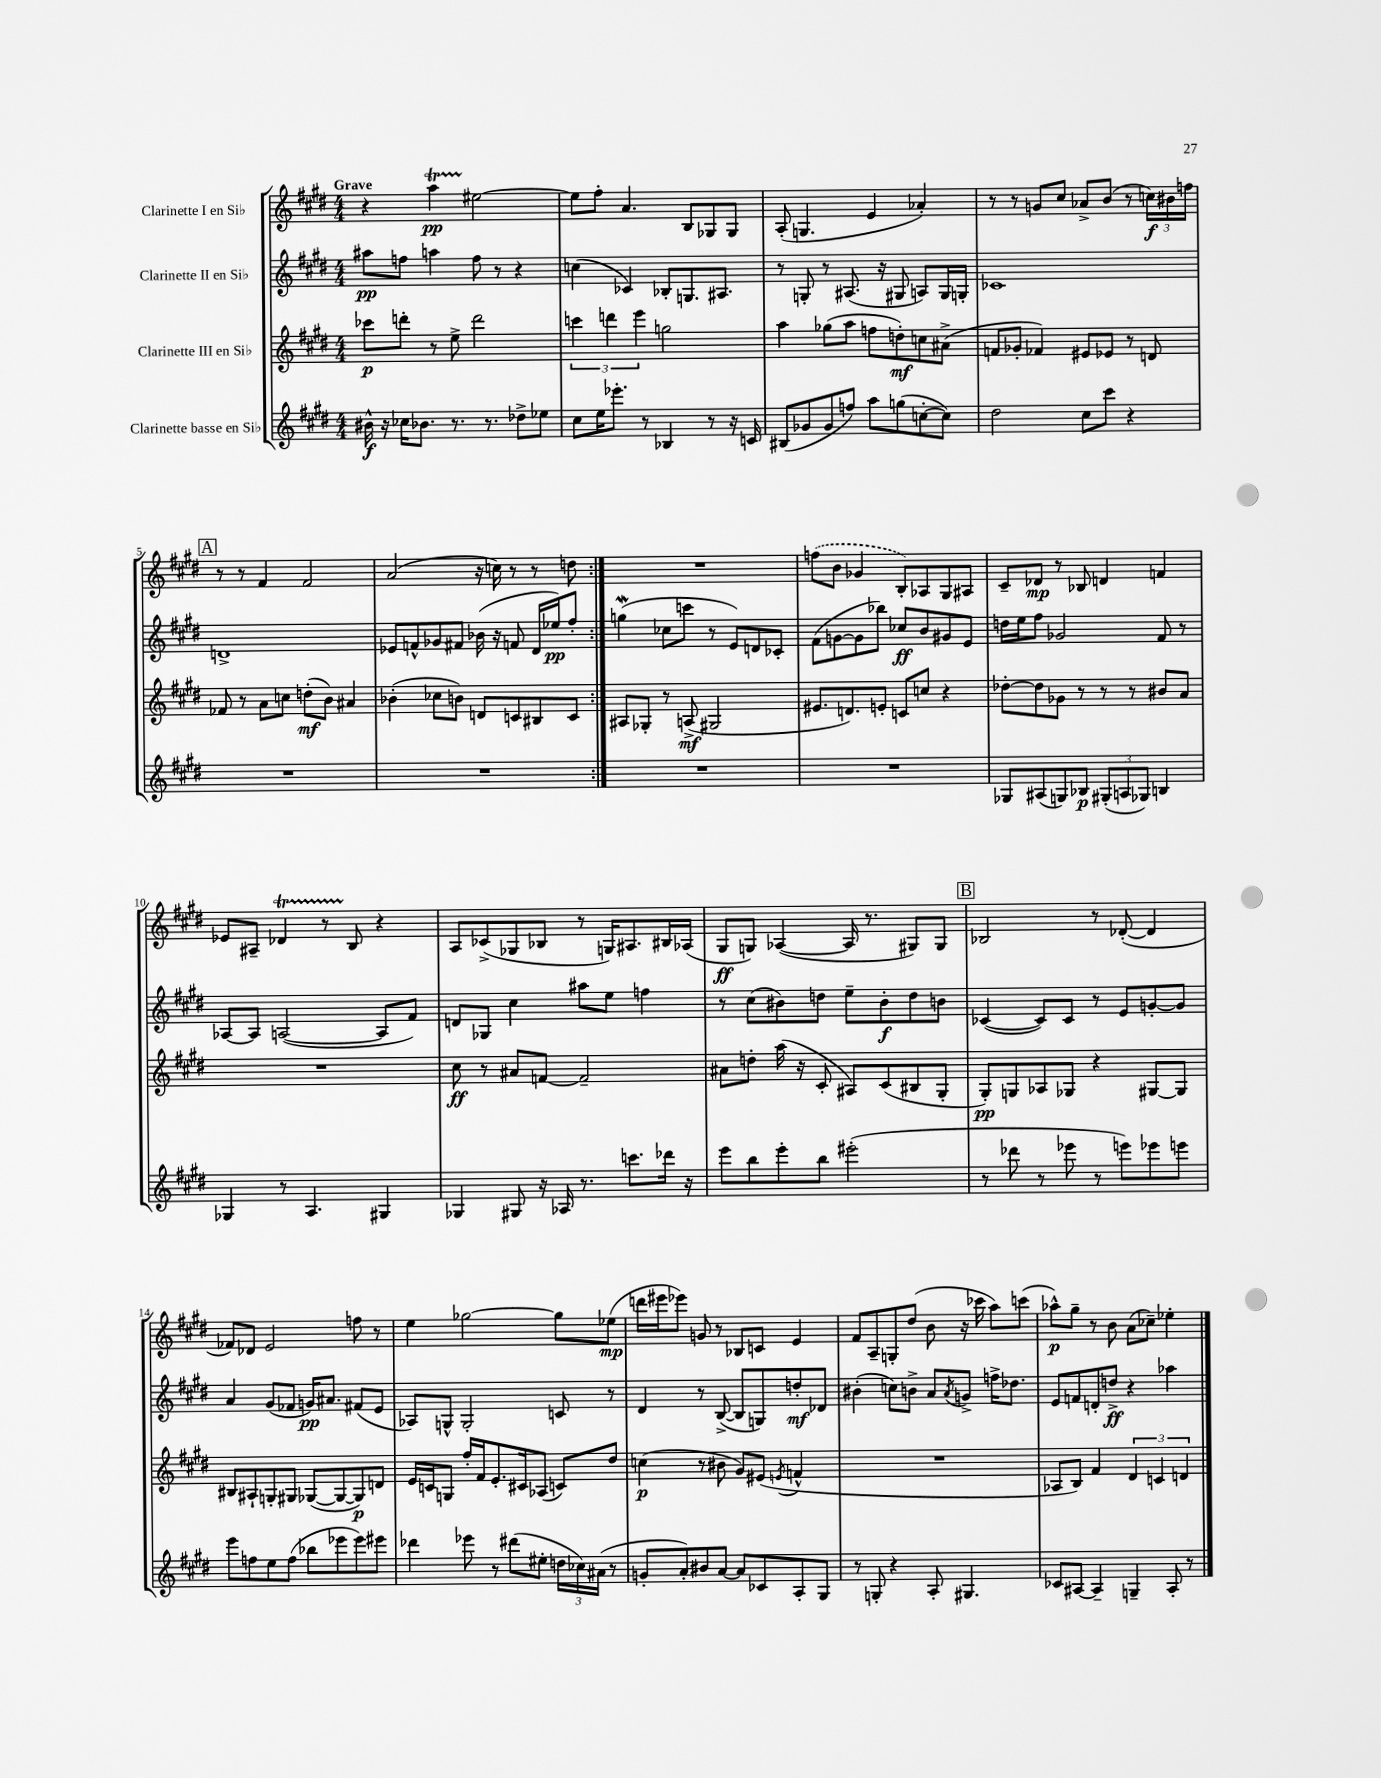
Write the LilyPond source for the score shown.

<<
\new StaffGroup <<
\new Staff = "s0" \with { instrumentName = "Clarinette I en Sib" } {
    \clef treble \key e \major \numericTimeSignature \time 4/4 \tempo "Grave"
    \repeat volta 2 { r4 a''4\startTrillSpan\pp eis''2~\stopTrillSpan |
    eis''8 fis''8-. a'4. b8 ges8 ges8 |
    a8-.( g4. e'4 aes'4-.) |
    r8 r8 g'8 cis''8 aes'8-> b'8( r8 \tuplet 3/2 { c''16\f) bis'16 f''16 } |
    \mark \markup { \box "A" } r8 r8 fis'4 fis'2 |
    a'2( r16 c''16) r8 r8 d''8 | }
    R1 |
    \once \slurDashed f''8( b'8 ges'4 b8-.) aes8 gis8 ais8 |
    cis'8-- des'8\mp r8 bes8 d'4 f'4 |
    ees'8 ais8-- des'4\startTrillSpan r8 b8\stopTrillSpan r4 |
    a8 ces'8->( ges8 bes8 r8 g16) ais8. bis16 aes16( |
    gis8\ff g8) aes4~( aes16 r8. gis8) gis8 |
    \mark \markup { \box "B" } bes2 r8 des'8~-.( des'4 |
    fes'8) des'8 e'2 f''8 r8 |
    e''4 ges''2~ ges''8 ees''8\mp( |
    d'''16 eis'''16 ees'''8) g'8 r8 bes8 c'8 e'4 |
    fis'8 a8-- g8-. dis''8( b'8 r16 ces'''16 a''8) c'''8( |
    aes''8-^\p) gis''8-- r8 b'8 a'8( ces''8--) ees''4-. \bar "|." |
}
\new Staff = "s1" \with { instrumentName = "Clarinette II en Sib" } {
    \clef treble \key e \major \numericTimeSignature \time 4/4
    \repeat volta 2 { ais''8\pp f''8 a''4 f''8 r8 r4 |
    c''4( ces'4) bes8-. g8. ais8. |
    r8 g8-. r8 ais8.( r16 gis8 a8) gis16 g16-. |
    ces'1 |
    \mark \markup { \box "A" } d'1-> |
    ees'8 f'8-^ ges'8 fis'8 bes'16( r16 f'8 dis'16 ees''16\pp) fis''8-. | }
    g''4\mordent( ces''8 c'''8 r8 e'8) d'8 ces'8-. |
    fis'8( g'8~ g'8 bes''8) ces''8\ff b'8 gis'8 e'8 |
    d''16 e''16 fis''8 ges'2 fis'8 r8 |
    aes8~ aes8 a2~( a8 fis'8) |
    d'8 ges8 cis''4 ais''8 e''8 f''4 |
    r8 cis''8( bis'8) d''8 e''8-- bis'8-.\f d''8 b'8 |
    \mark \markup { \box "B" } ces'4~( ces'8) ces'8 r8 e'8 g'8~-. g'8 |
    a'4 gis'8( fes'8 g'16\pp) ais'8. fis'8( e'8 |
    aes8) g8-^ g2-. c'8 r8 |
    dis'4 r8 b8~->( b8 g8) d''8-.\mf des'8 |
    bis'4-.( c''8) b'8-> a'8 \acciaccatura { a'8 } g'8-> f''16-> des''8. |
    e'8 f'8 d'8-. d''8->\ff r4 aes''4 \bar "|." |
}
\new Staff = "s2" \with { instrumentName = "Clarinette III en Sib" } {
    \clef treble \key e \major \numericTimeSignature \time 4/4
    \repeat volta 2 { ces'''8\p d'''8-. r8 e''8-> d'''2 |
    \tuplet 3/2 { c'''4 d'''4 e'''4 } g''2 |
    a''4 ges''8( a''8 f''8 d''8-.\mf) c''8 ais'8->( |
    f'8 ges'8-. fes'4) eis'8 ees'8 r8 d'8 |
    \mark \markup { \box "A" } fes'8 r8 a'8 c''8 d''8-.\mf( b'8) ais'4 |
    bes'4-.( ces''8 b'8) d'8 c'8 bis8 c'8 | }
    ais8 ges8-. r8 a8->\mf( gis2 |
    eis'8. d'8.) e'8-. c'8 c''8 r4 |
    des''8~-. des''8 ges'8 r8 r8 r8 bis'8 a'8 |
    R1 |
    cis''8\ff r8 ais'8 f'8~ f'2-- |
    ais'8 d''8-. a''16( r16 cis'8-. ais8) cis'8( bis8 gis8-. |
    \mark \markup { \box "B" } gis8-.\pp) g8 aes8 ges8 r4 gis8~ gis8 |
    bis8 ais8-! g8-. gis8 ges8~( ges8~ ges8\p) d'8 |
    e'16 c'16 g8 fis''16-. fis'16 e'8.-. cis'16 aes8( c'8) dis''8 |
    c''4\p( r8 bis'8 gis'8) eis'8( \acciaccatura { e'8 } f'4-^ |
    R1 |
    aes8 b8) fis'4 \tuplet 3/2 { dis'4 c'4 d'4 } \bar "|." |
}
\new Staff = "s3" \with { instrumentName = "Clarinette basse en Sib" } {
    \clef treble \key e \major \numericTimeSignature \time 4/4
    \repeat volta 2 { bis'16-^\f r16 ces''16 bes'8. r8. r8. des''8-> ees''8 |
    cis''8 e''16 ees'''8.-. r8 bes4 r8 r16 c'16 |
    bis8( ges'8 ges'8 f''8) a''8 g''8( c''8~-. c''8) |
    dis''2 cis''8 cis'''8 r4 |
    \mark \markup { \box "A" } R1 |
    R1 | }
    R1 |
    R1 |
    ges8 ais8( g8) bes8\p \tuplet 3/2 { gis8-.( a8 ges8) } b4 |
    ges4 r8 a4. gis4 |
    ges4 gis8 r16 aes16 r8. c'''8. des'''16 r16 |
    e'''8 b''8 e'''8-. b''8 eis'''2-.( |
    \mark \markup { \box "B" } r8 des'''8 r8 ees'''8 r8 e'''8) ees'''8 e'''8 |
    e'''8 f''8 e''8 f''8( bes''8 ees'''8 ees'''8) eis'''8 |
    des'''4 ees'''8 r8 dis'''8( eis''8-. \tuplet 3/2 { d''16 ces''16) ais'16( } r8 |
    g'8-. a'8-.) bis'8 a'8~ a'8 ces'8 a8-. gis8 |
    r8 g8-. r4 a8-. gis4. |
    ces'8 ais8~ ais4-- g4-- ais8-. r8 \bar "|." |
}
>>
>>
